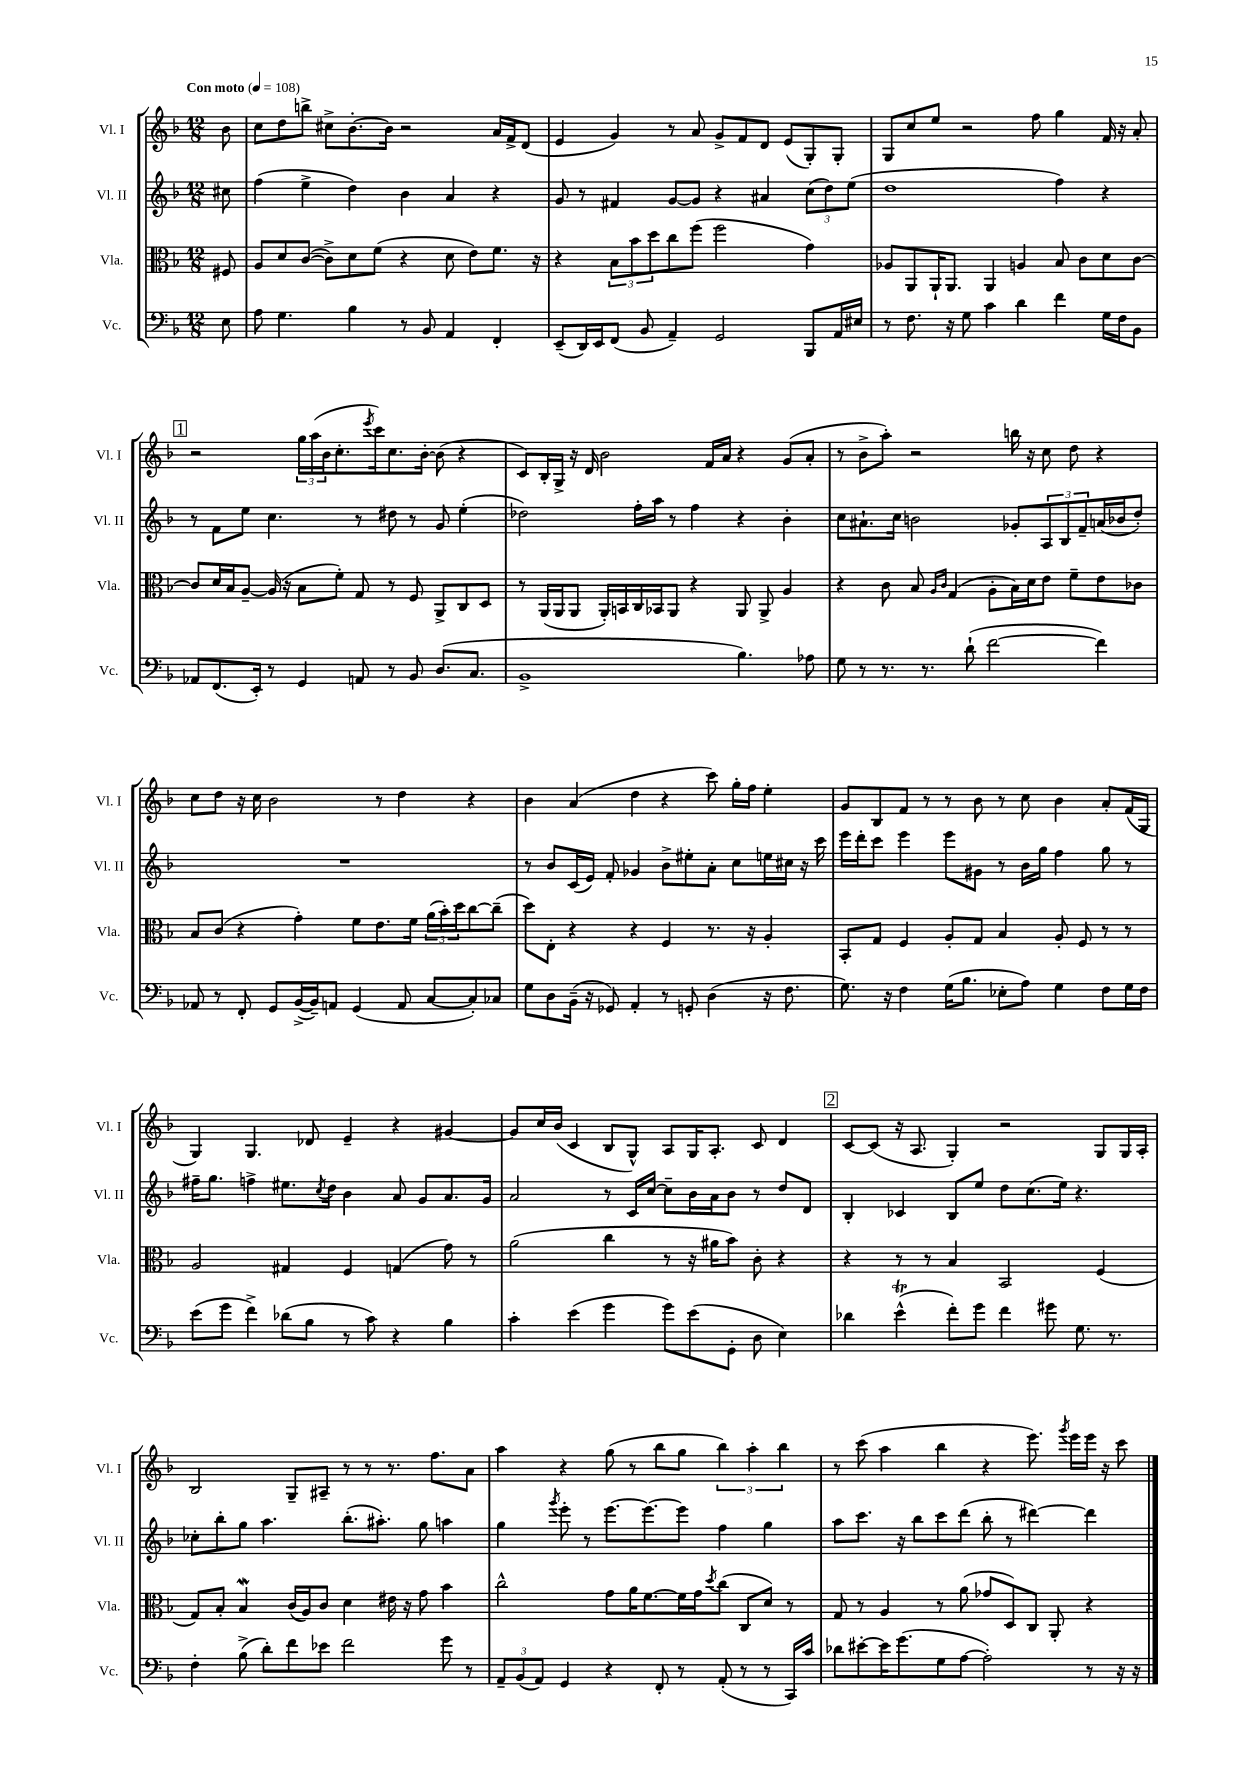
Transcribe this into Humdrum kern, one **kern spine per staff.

**kern	**kern	**kern	**kern
*staff4	*staff3	*staff2	*staff1
*clefF4	*clefC3	*clefG2	*clefG2
*k[b-]	*k[b-]	*k[b-]	*k[b-]
*M12/8	*M12/8	*M12/8	*M12/8
*MM108	*MM108	*MM108	*MM108
8E	8F#	8cc#	8b-
=	=	=	=
8A	8A	(4ff	8cc
4.G	8d	.	8dd
.	([8c	4ee^	8bb^
.	8c^])	.	8cc#^
4B-	8d	4dd)	[8.b-'
.	(8f	.	.
.	.	.	16b-]
8r	4r	4b-	2r
8BB-	.	.	.
4AA	8d	4a	.
.	8e)	.	.
4FF'	8.f	4r	16a
.	.	.	16f^
.	.	.	(8d
.	16r	.	.
=	=	=	=
(8EE~	4r	8g	4e
16DD)	.	8r	.
16EE	.	.	.
(8FF	12B-	4f#	4g)
.	12b-	.	.
8BB-	.	.	.
.	12dd	.	.
4AA~)	8cc	[8g	8r
.	(8ff	8g]	8a
2GG	2ff	4r	8g^
.	.	.	8f
.	.	4a#	8d
.	.	.	(8e
8BBB-	4g)	(12cc	8G')
.	.	12dd)	.
16AA	.	.	8G'
.	.	(12ee	.
16E#	.	.	.
=	=	=	=
8r	8A-	1dd	8G
8.F	8AA	.	8cc
.	16AA`	.	8ee
16r	8.AA	.	.
8G	.	.	2r
4c	4AA	.	.
4d	4A	.	.
.	.	.	8ff
4f	8B-	4ff)	4gg
.	8c	.	.
16G	8d	4r	16f
16F	.	.	16r
8BB-	[8c	.	8a'
=	=	=	=
8AA-	8c]	8r	2r
(8.FF	16d	8f	.
.	16B-	.	.
.	[8A~	8ee	.
16EE')	.	.	.
8r	(16A]	4.cc	.
.	16r	.	.
4GG	8B-	.	24gg
.	.	.	(24aa
.	.	.	24b-
.	8f')	.	8.cc'
8AA	8G	8r	.
.	.	.	8qeee
.	.	.	16ccc)
8r	8r	8dd#	8.cc
8BB-	8F	8r	.
.	.	.	[16b-'
(8.D	8AA^	8g	(8b-]
.	8C	(4ee'	4r
8.C	.	.	.
.	8D	.	.
=	=	=	=
1BB-^	8r	2dd-)	8c)
.	(16AA	.	16B-'
.	16AA	.	16G^
.	8AA	.	16r
.	.	.	16d
.	16AA')	.	2b-
.	16BB	.	.
.	16C	16ff'	.
.	16BB-	16aa	.
.	8AA	8r	.
.	4r	4ff	.
.	.	.	16f
.	.	.	16a
4.B-)	8AA	4r	4r
.	8AA^	.	.
.	4A	4b-'	(8g
8A-	.	.	8a'
=	=	=	=
8G	4r	8cc	8r
8r	.	8.a#`	8b-^
8.r	8c	.	8aa')
.	.	16cc	.
.	8B-	2b	2r
8.r	.	.	.
.	16qqA	.	.
.	16qqc	.	.
.	(4G	.	.
(8d`	.	.	.
[2f	8A'	.	.
.	16B-)	8g-'	16bb
.	16d	.	16r
.	8e	12A	8cc
.	.	12B-	.
.	8f~	.	8dd
.	.	12f~	.
4f])	8e	(16a	4r
.	.	16b-	.
.	8c-	8dd')	.
=	=	=	=
8AA-	8B-	1.r	8cc
8r	(8c	.	8dd
8FF'	4r	.	16r
.	.	.	16cc
8GG	.	.	2b-
([16BB-^	4g')	.	.
16BB-~])	.	.	.
8AA	.	.	.
(4GG	8f	.	.
.	8.e	.	8r
8AA	.	.	4dd
.	16f	.	.
[8C	(24a	.	.
.	24b-')	.	.
.	24dd	.	.
8C'])	[8cc	.	4r
8C-	(8cc~]	.	.
=	=	=	=
8G	8dd)	8r	4b-
8D	8E'	8b-	.
(16BB-~	4r	(16c	(4a
16r	.	16e)	.
8GG-)	.	8f'	.
4AA'	4r	4g-	4dd
8r	4F	8b-^	4r
8GG'	.	8ee#'	.
(4D	8.r	8a'	8ccc)
.	.	8cc	16gg'
.	16r	.	16ff
16r	4A'	16ee	4ee'
8.F	.	16cc#	.
.	.	16r	.
.	.	16ccc	.
=	=	=	=
8.G)	8BB-'	16eee	8g
.	.	16ddd'	.
.	8G	8ccc	8B-
16r	.	.	.
4F	4F	4eee	8f
.	.	.	8r
(16G	8A'	8eee	8r
8.B-	.	.	.
.	8G	8g#	8b-
8E-'	4B-	8r	8r
8A)	.	16b-	8cc
.	.	16gg	.
4G	8A'	4ff	4b-
.	8F	.	.
8F	8r	8gg	8a'
16G	8r	8r	(16f
16F	.	.	16G
=	=	=	=
(8e	2A	16ff#~	4G)
.	.	8.gg	.
8g	.	.	.
4f^)	.	4ff^	4.G
(8d-	4G#	8.ee#	.
8B-	.	.	8d-
.	.	8qcc	.
.	.	16dd	.
8r	4F	4b-	4e~
8c)	.	.	.
4r	(4G	8a	4r
.	.	8g	.
4B-	8g)	8.a	[4g#
.	8r	.	.
.	.	16g	.
=	=	=	=
4c'	(2a	2a	8g#]
.	.	.	16cc
.	.	.	(16b-
(4e	.	.	4c
4g	4cc	8r	8B-
.	.	16c	8G^^)
.	.	[16cc	.
8g)	8r	8cc~]	8A
(8e	16r	16b-	16G
.	16a#	16a	8.A'
8GG'	8b-)	8b-	.
8D	8c'	8r	8c
4E)	4r	8dd	4d
.	.	8d	.
=	=	=	=
4d-	4r	4B-'	[8c
.	.	.	(8c]
(4e^^	8r	4c-	16r
.	.	.	8.A
.	8r	.	.
8f')	4B-	8B-	4G')
8g	.	8ee	.
4f	2BB-	8dd	2r
.	.	(8.cc	.
8g#	.	.	.
.	.	16ee)	.
8.G	.	4.r	.
.	(4F	.	8G
8.r	.	.	.
.	.	.	16G
.	.	.	16A'
=	=	=	=
4F'	8G)	8cc-'	2B-
.	8B-'	8bb-'	.
(8B-^	4B-	8gg	.
8d')	.	4.aa	.
8f	(16c	.	8G~
.	16A)	.	.
8e-	8c	.	8A#~
2f	4d	(8.bb-'	8r
.	.	.	8r
.	.	8.aa#')	.
.	16e#	.	8.r
.	16r	.	.
.	8g	8gg	.
.	.	.	8.ff
8g	4b-	4aa	.
8r	.	.	8a
=	=	=	=
12AA~	2cc^^	4gg	4aa
(12BB-	.	.	.
12AA)	.	.	.
.	.	8qggg	.
4GG	.	8eee'	4r
.	.	8r	.
4r	8g	[8.eee	(8gg
.	16a	.	8r
.	[8.f	8.eee_	.
8FF'	.	.	8bb-
8r	16f]	8eee]	8gg
.	16g	.	.
.	8qdd	.	.
(8AA'	(8cc	4ff	6bb-)
8r	8C	.	.
.	.	.	6aa'
8r	8d)	4gg	.
.	.	.	6bb-
16CC)	8r	.	.
16c	.	.	.
=	=	=	=
8d-	8G	8aa	8r
[8e#'	8r	8.ccc	(8ccc
16e#]	4A	.	4aa
(8.g	.	16r	.
.	.	8bb-	.
8G	8r	8ccc	4bb-
[8A	(8a	(8ddd	.
2A'])	8g-	8bb-'	4r
.	8D)	8r	.
.	8C	[4ddd#)	8.eee)
.	8AA'	.	.
.	.	.	8qggg
.	.	.	16eee
8r	4r	4ddd#]	16eee
.	.	.	16r
16r	.	.	8ccc
16r	.	.	.
==	==	==	==
*-	*-	*-	*-
